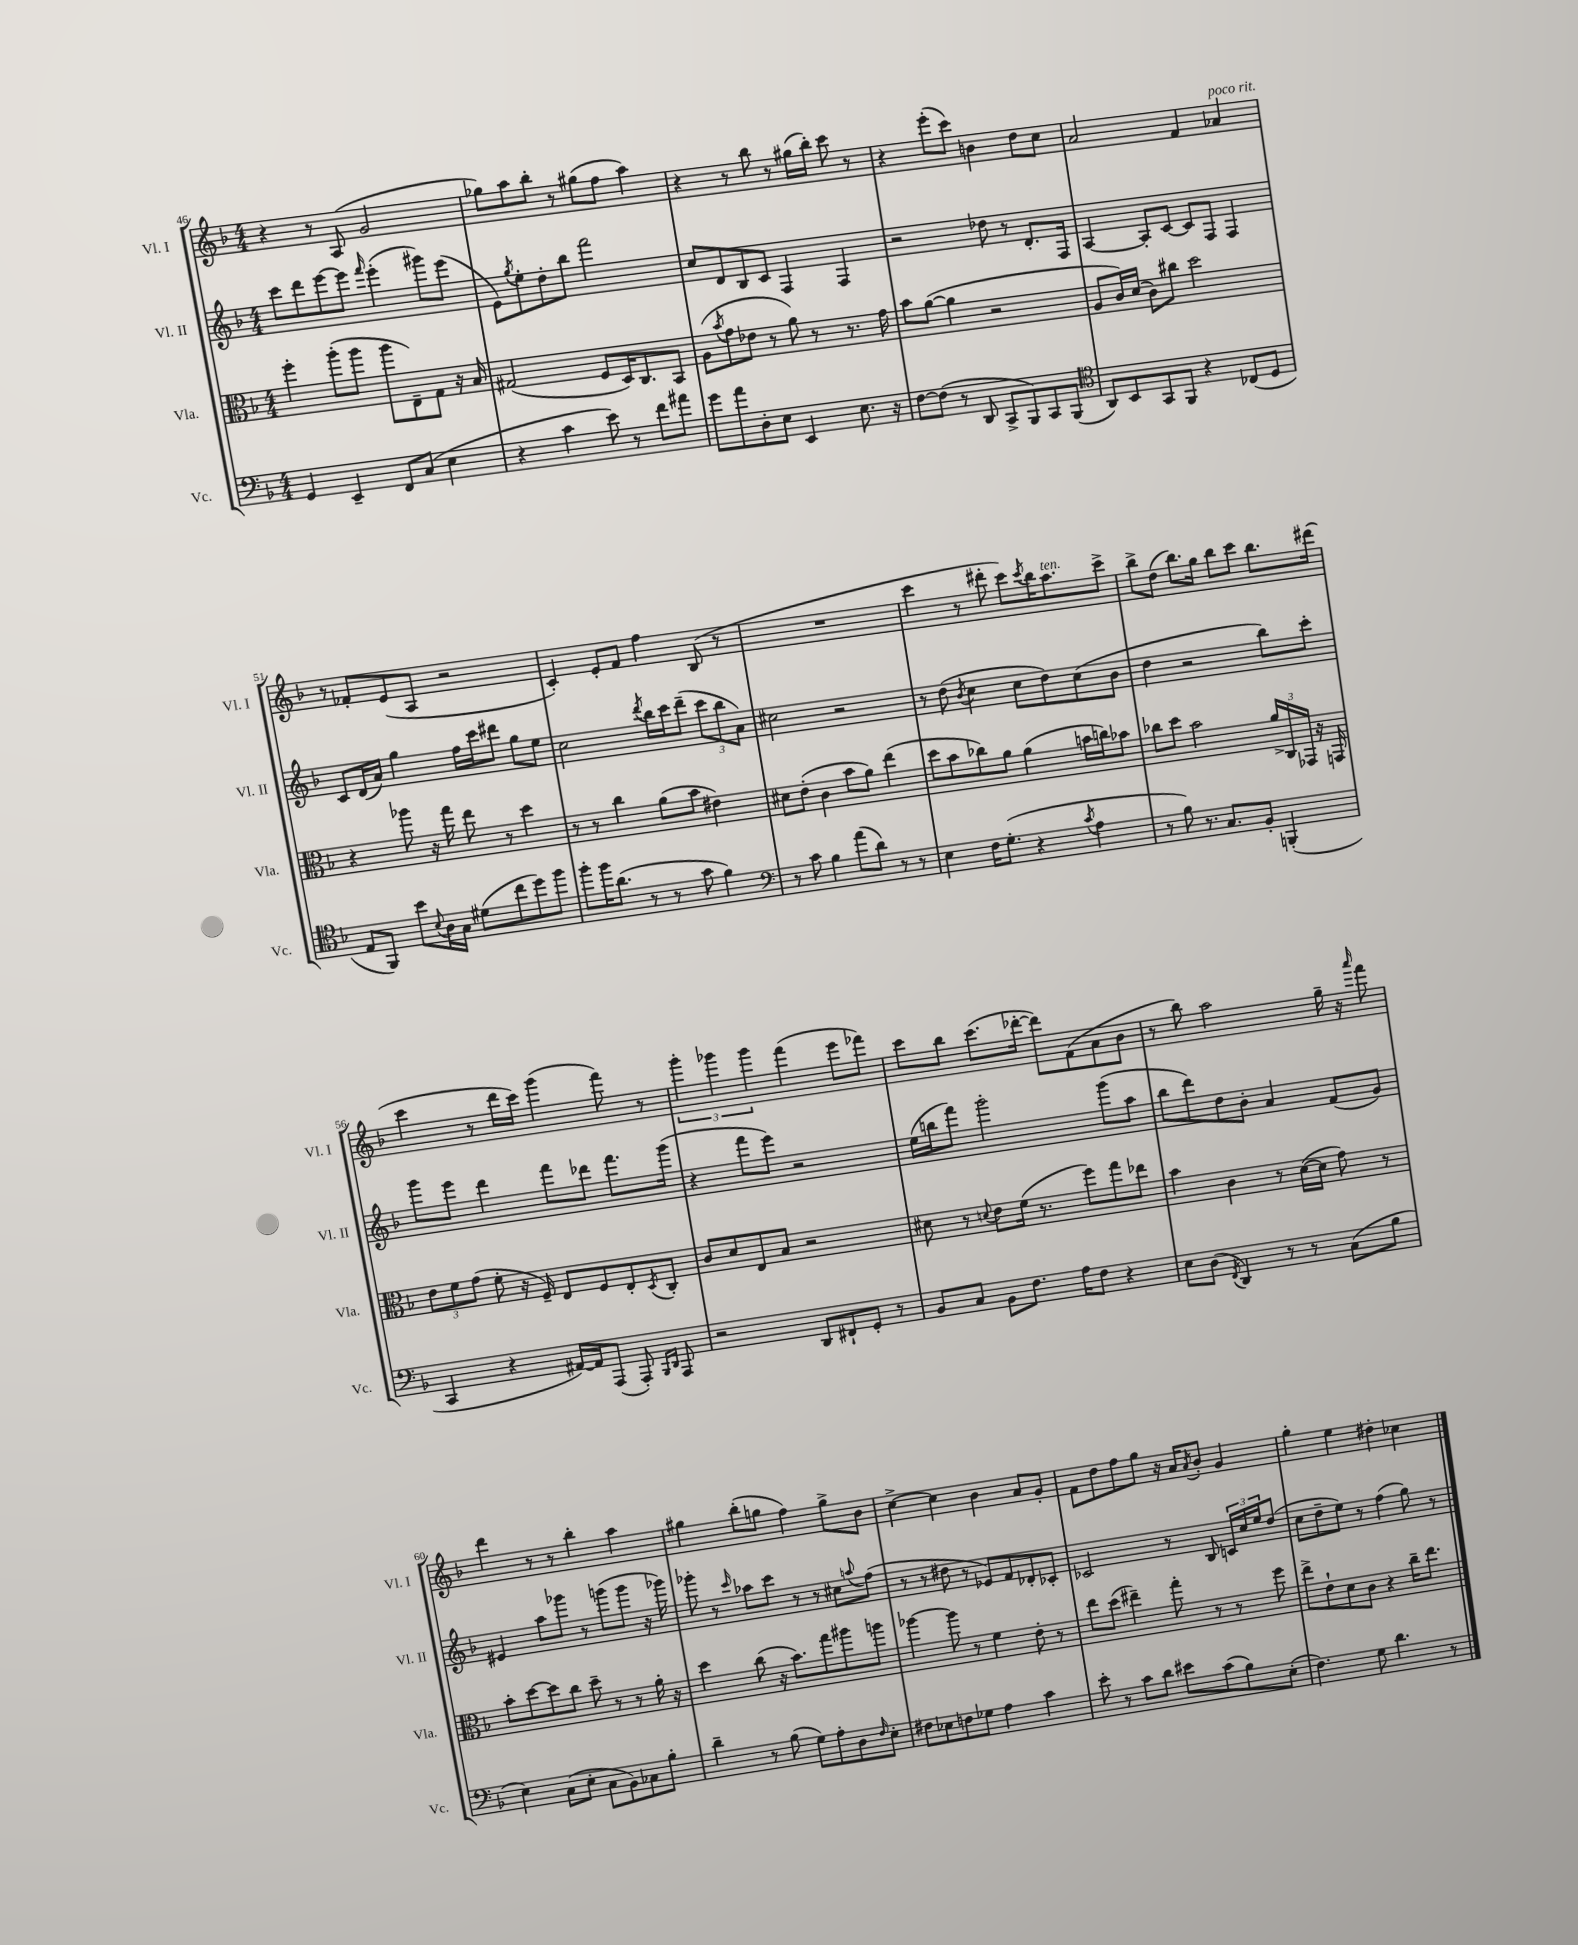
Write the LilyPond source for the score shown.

<<
\new StaffGroup <<
\new Staff = "s0" \with { instrumentName = "Vl. I" shortInstrumentName = "Vl. I" } {
    \clef treble \key f \major \numericTimeSignature \time 4/4
    r4 r8 a8( g'2 |
    ges''8) a''8 bes''8-. r8 gis''8( f''8 a''4) |
    r4 r8 bes''8 r8 gis''16( bes''16-.) c'''8 r8 |
    r4 e'''8-.( c'''8) b'4 d''8 c''8 |
    a'2 f'4 aes'4^\markup { \italic "poco rit." } |
    r8 fes'8-. e'8( a8 r2 |
    c'4-.) e'8-. f'8 f''4 bes8( r8 |
    R1 |
    c'''4 r8 dis'''8-. c'''8) \acciaccatura { c'''8 } bes''16 a''8.^\markup { \italic "ten." } c'''8-> |
    bes''8-> d''8( bes''8.) g''16 bes''8 c'''8 bes''8. dis'''16( |
    c'''4 r8 d'''16 c'''16) g'''4( f'''8) r8 |
    \tuplet 3/2 { g'''4-. ges'''4 ges'''4 } f'''4( e'''8 fes'''8) |
    c'''8 bes''8 c'''8.( des'''16~-. des'''8) f'8( a'8 bes'8 |
    r8 bes''8) a''2 g''16-- r16 \grace { a'''16 } f'''8 |
    d'''4 r8 r8 bes''4-. a''4 |
    gis''4 bes''8-.( g''8 f''4) g''8-> bes'8 |
    c''4~-> c''4 bes'4 a'8 g'8-. |
    f'8 d''8 f''8 g''8 r16 a'16 \acciaccatura { a'8 } bes'8-. g'4 |
    g''4-. e''4 dis''4-. ces''4 \bar "|." |
}
\new Staff = "s1" \with { instrumentName = "Vl. II" shortInstrumentName = "Vl. II" } {
    \clef treble \key f \major \numericTimeSignature \time 4/4
    c'''8 d'''8 e'''8~ e'''8 \grace { f'''16 } e'''4-.( gis'''8) e'''8( |
    e'8) \acciaccatura { g''8 } e''8-. d''8-. bes''8 f'''2 |
    c''8 d'8 bes8 c'8 f4 f4 |
    r2 des''8 r8 d'8.-. f16 |
    a4~ a8-. c'8~ c'8 f8 f4 |
    c'8 d'16( a'16) g''4 f''16 c'''16 dis'''8 g''8 e''8 |
    c''2 \acciaccatura { d'''8 } bes''16 c'''16 d'''8--( \tuplet 3/2 { c'''8 bes''8 a'8) } |
    cis''2 r2 |
    r8 d''8( \acciaccatura { bes'8 } c''4 c''8 d''8) c''8( bes'8 |
    d''4 r2 bes''8) c'''8-. |
    g'''8 e'''8 d'''4 f'''8 des'''8 f'''8. g'''16( |
    r4 f'''8 e'''8) r2 |
    e''16( b''16 f'''8) g'''2-. g'''8( a''8 |
    bes''8 d'''8) d''8 bes'8-. a'4 f'8( g'8) |
    eis'4 a''8 ges'''8 r8 g'''8( g'''8 r16 ges'''16) |
    ges'''8-. r8 \grace { c'''16 } aes''8 c'''8 r8 r8 cis''8 \appoggiatura { a''8 } f''8( |
    r8 r8 dis''8 r8 ees'8) f'8 des'8-. ces'8-. |
    ces'2 r8 bes8 \tuplet 3/2 { c'16 c''16 e''16 } d''8( |
    c''8 d''8-- e''8) r8 f''4( g''8) r8 \bar "|." |
}
\new Staff = "s2" \with { instrumentName = "Vla." shortInstrumentName = "Vla." } {
    \clef alto \key f \major \numericTimeSignature \time 4/4
    f''4-. a''8-.( a''8 a''8 e8--) g8 r16 bes16 |
    gis2( f8 d16) c8. bes,8 |
    a8( \acciaccatura { bes'8 } g'8 ees'8 r8 a'8) r8 r8. g'16 |
    bes'8 a'8~( a'4 r2 |
    a8 c'16) d'16( c'8) cis''8 d''2 |
    r4 aes''8 r16 g''16 e''8 r8 d''4 |
    r8 r8 c''4 a'8( bes'8 eis'4) |
    dis'8 e'8-.( c'4 bes'8 a'8) e''4( |
    d''8 bes'8 ces''8) a'8 a'4( b'16 c''16) bes'8 |
    ces''8 d''8 bes'2 \tuplet 3/2 { a'16-> c16 ges,16 } r16 g,16 |
    \tuplet 3/2 { e'8 f'8 g'8( } f'8-. r16 f16--) e8 f8 e8-. \acciaccatura { d8 } c8-. |
    c'8 d'8 e8 bes8 r2 |
    dis'8 r8 \appoggiatura { d'8 } e'8 f'16( r8. f''8) g''8 ees''8 |
    bes'4 c'4 r8 d'16~( d'16 g'8) r8 |
    bes'8-. d''8~ d''8 c''8 d''8-- r8 r8 a'16-. r16 |
    d''4 c''8( r16 bes'8.) g''8 ais''8 a''8 |
    aes''4~ aes''8 r8 f'4 e'8-. r8 |
    e''8 d''8( eis''4--) g''8-. r8 r8 f''8 |
    e''8-> e'8-! d'8 c'8 r4 c''16-- e''8. \bar "|." |
}
\new Staff = "s3" \with { instrumentName = "Vc." shortInstrumentName = "Vc." } {
    \clef bass \key f \major \numericTimeSignature \time 4/4
    g,4 e,4-- f,8 c8( e4 |
    r4 c'4 e'8) r8 f'8 ais'8 |
    g'8 a'8 d8-. e8 e,4 e8. r16 |
    f8~ f8( r8 d,8 c,8-> bes,,8) c,8 bes,,8( |
    \clef tenor a,8) bes,8 g,8 f,8 r4 ces8( d8 |
    e8 f,8) bes'8 \appoggiatura { bes8 } a16 g16 dis'8( c''8 d''8) f''8 |
    f''8-. f''16 a'8.( r8 r8 g'8 f'4) |
    \clef bass r8 c'8 bes4 a'8( d'8) r8 r8 |
    e4 f16 g8.-.( r4 \acciaccatura { c'8 } a4 |
    r8 bes8) r8. c8. bes,8-. b,,4-.( |
    c,4 r4 ais,16~) ais,16 a,,8( a,,8-.) \grace { bes,,16 d,16 } a,,8 |
    r2 d,8 fis,8-! g,8-. r8 |
    bes,8 c8 bes,8 f8. a16 f8 r4 |
    e8 d8( \acciaccatura { f,8 } d,4) r8 r8 c8( bes8 |
    e4) c8( e8-. c8 bes,8) ces8 bes8-. |
    d'4-- r8 bes8( g8) a8-. d8 \grace { f16 } e8-. |
    fis8 ees8 f8 ges8 a4 c'4 |
    e'8-. r8 c'8 d'8 eis'8 c'8( bes8) e8-.( |
    f4.) g8 d'4. r8 \bar "|." |
}
>>
>>
\layout { \context { \Score currentBarNumber = #46 } }
